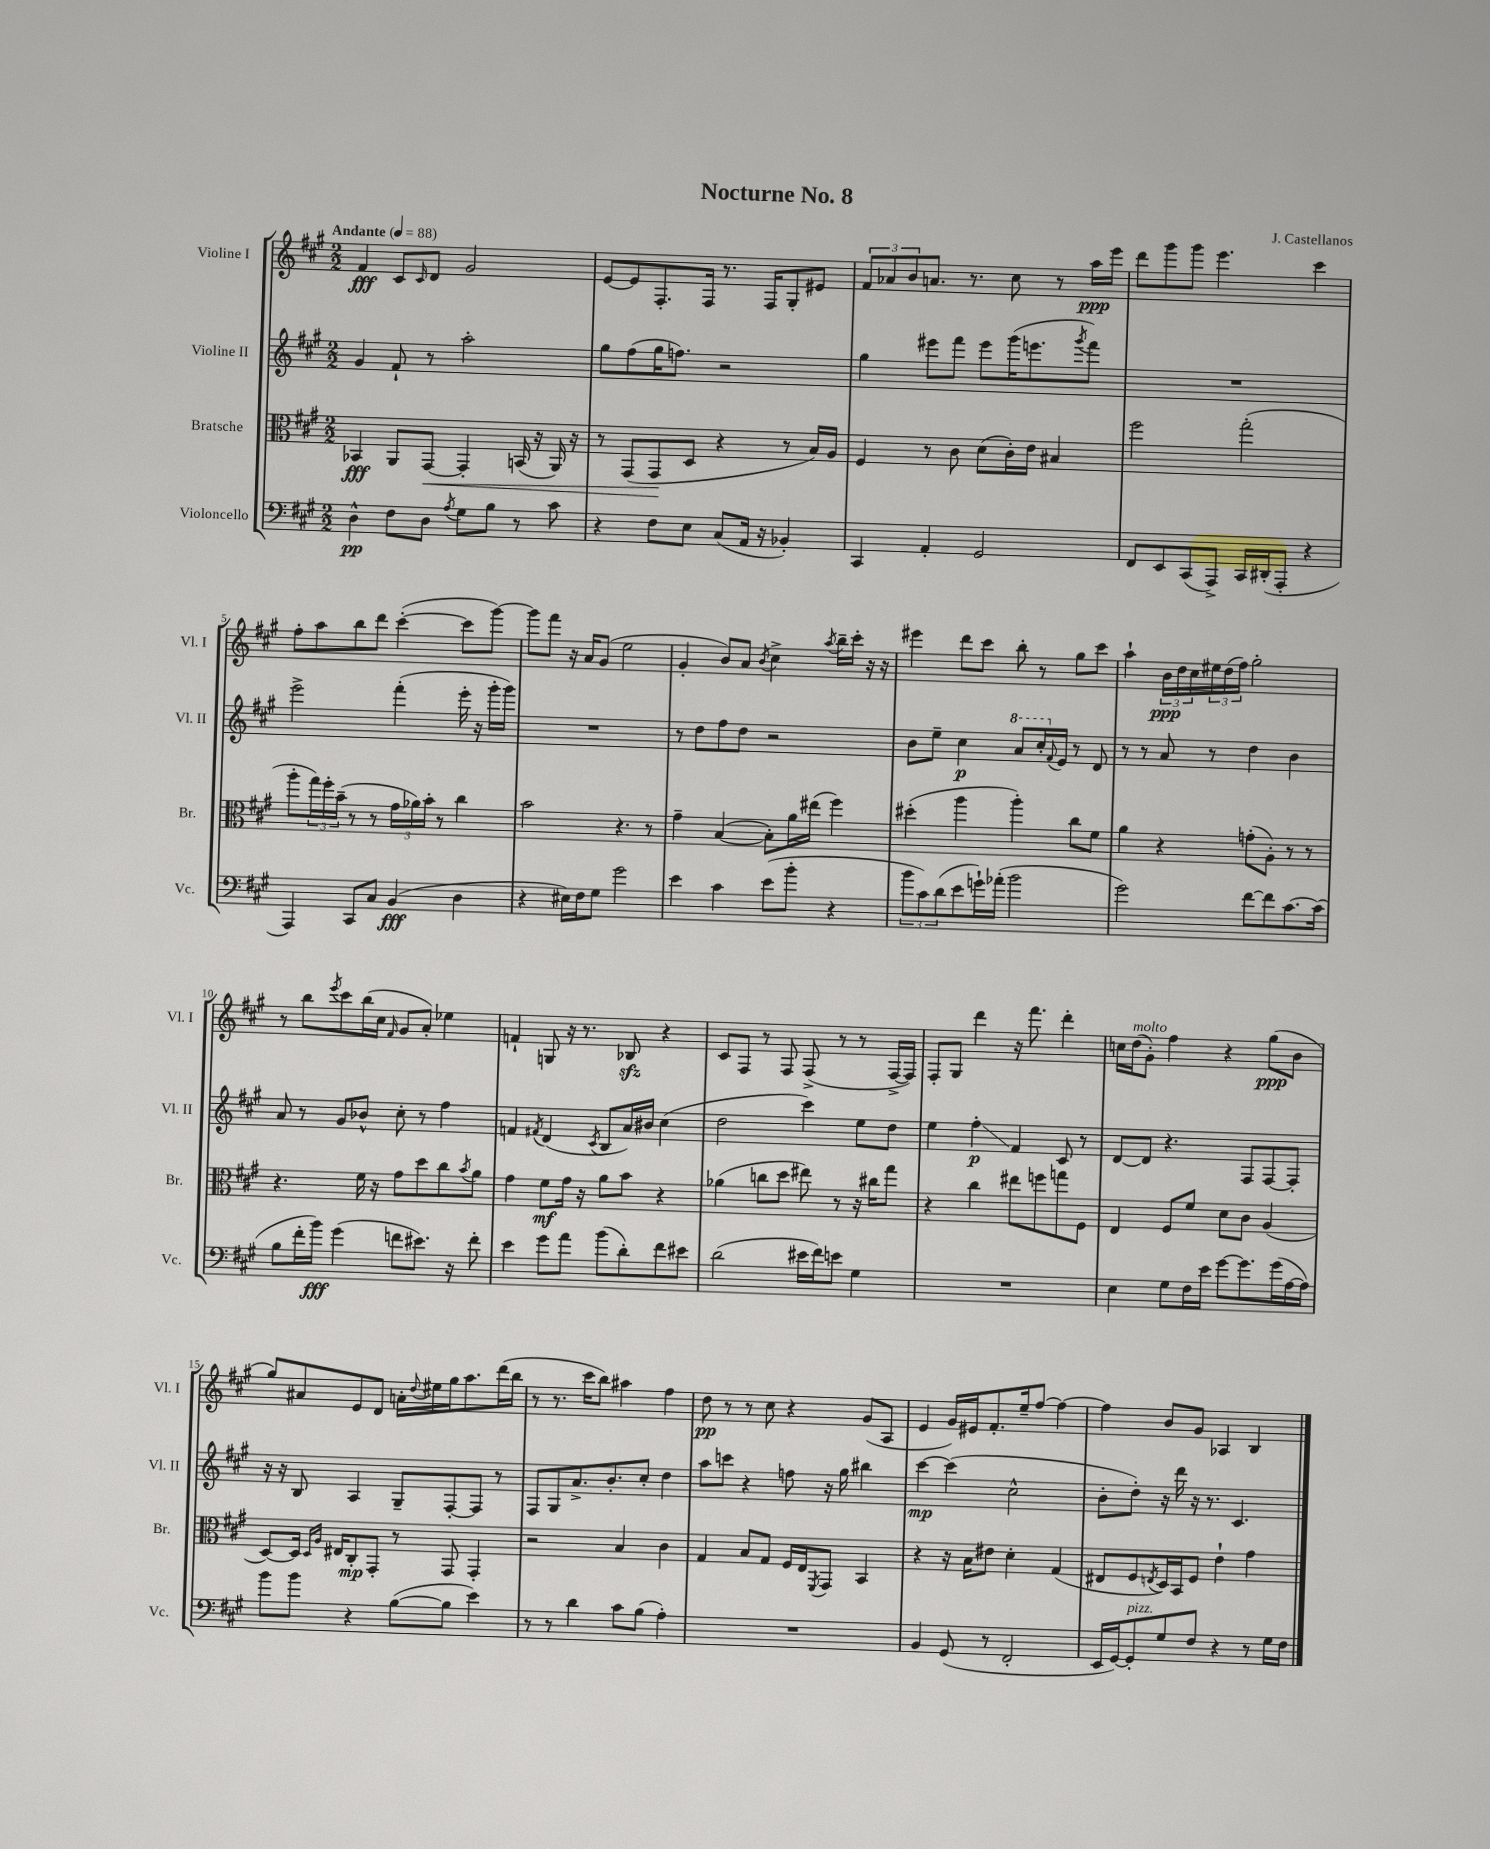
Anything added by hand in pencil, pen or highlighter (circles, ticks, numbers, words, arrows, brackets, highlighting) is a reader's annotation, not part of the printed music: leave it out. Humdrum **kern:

**kern	**kern	**kern	**kern
*staff4	*staff3	*staff2	*staff1
*clefF4	*clefC3	*clefG2	*clefG2
*k[f#c#g#]	*k[f#c#g#]	*k[f#c#g#]	*k[f#c#g#]
*M2/2	*M2/2	*M2/2	*M2/2
*MM88	*MM88	*MM88	*MM88
4D^^	4BB-	4g#	4f#
8F#	8AA	8f#`	8c#
.	.	.	16qqc#
8D	[8GG#	8r	8d
8qA	.	.	.
8G#	4GG#']	2aa'	2g#
8B	.	.	.
8r	(16BB	.	.
.	16r	.	.
8c#	16AA)	.	.
.	16r	.	.
=	=	=	=
4r	8r	8gg#	[8e
.	(8GG#	(8ff#	8e]
8F#	8GG#	16gg#	8.F#'
.	.	8.ff)	.
8E	8D	.	.
.	.	.	16F#
(8C#	4r	2r	8.r
16AA	.	.	.
16r	.	.	16F#
4BB-')	8r	.	8G#'
.	16B)	.	8e#
.	16A	.	.
=	=	=	=
4CC#	4F#	4gg#	12f#
.	.	.	12a-
.	.	.	12b
4AA'	8r	8eee#	8.a
.	8c#	8fff#	.
.	.	.	8.r
2GG#	(8d	8eee#	.
.	16c#')	(16ggg#	8cc#
.	16e	8.eee	.
.	4B#	.	8r
.	.	8qggg#	.
.	.	8fff#)	16aa
.	.	.	16eee
=	=	=	=
8FF#	2ff#	1r	8ddd
8EE	.	.	8ggg#
(8CC#	.	.	8ggg#
8AAA^)	.	.	4.eee
16CC#	(2gg#'	.	.
(16DD#'	.	.	.
8AAA'	.	.	.
4r	.	.	4ccc#
=	=	=	=
4AAA)	8aa'	2eee^	8ff#'
.	24gg#)	.	8aa
.	24ff#'	.	.
.	(24b~	.	.
8CC#	8r	.	8bb
8C#	8r	.	8ddd
(4BB	24g#	(4fff#'	([4ccc#'
.	24a-)	.	.
.	24b'	.	.
.	8r	.	.
4D	4cc#	16eee'	8ccc#]
.	.	16r	.
.	.	16ggg#'	[8ggg#)
.	.	16ggg#)	.
=	=	=	=
4r	2b	1r	8ggg#]
.	.	.	8fff#
16E#)	.	.	16r
16F#	.	.	16a
8G#	.	.	(8g#
2g#	4.r	.	2ee
.	8r	.	.
=	=	=	=
4e	4g#~	8r	4g#'
.	.	8dd	.
4c#	([4B	8ff#	8b)
.	.	8dd	8a
.	.	.	8qb
(8e	8B'])	2r	4cc#^
8b'	16a	.	.
.	(16ee#	.	.
.	.	.	8qaa
4r	4ff#)	.	16bb~
.	.	.	16ccc#'
.	.	.	16r
.	.	.	16r
=	=	=	=
12b	(4dd#'	8b	4eee#
12c#)	.	.	.
.	.	8ee~	.
(12d	.	.	.
8e	4aa	4cc#	8ddd
16g`)	.	.	8ccc#
(16a-'	.	.	.
2b	4aa')	8aa	8bb'
.	.	16ccc#'	8r
.	.	8qqf#	.
.	.	16e	.
.	8cc#	8r	8gg#
.	8f#	8d	8ccc#
=	=	=	=
2g#)	4a	8r	4aa`
.	.	8r	.
.	4r	8a	24b
.	.	.	24dd
.	.	.	24cc#
.	.	8r	24ee#
.	.	.	(24dd
.	.	.	24ff#)
[8f#	(8g'	4dd	2gg#'
8f#]	8A')	.	.
[8.c#	8r	4b	.
.	8r	.	.
(16c#]	.	.	.
=	=	=	=
8B	4.r	8a	8r
16f#'	.	8r	8bb
16b)	.	.	.
.	.	.	8qeee
(4g#	.	8g#	8ccc#
.	16f#	8b-^^	(16bb
.	16r	.	16cc#
.	.	.	16qqf#
8f	8g#	8cc#'	8g#
8.e#)	8dd	8r	8a')
.	8cc#	4ff#	4ee-
16r	.	.	.
.	8qb	.	.
8f'	8a	.	.
=	=	=	=
4e	4g#	4f	4f`
.	.	8qf#	.
8g#	8f#	(4d	8G
8a	16g#	.	16r
.	16r	.	8.r
.	.	8qc#	.
(8b	8a	8B	.
8d')	8b	16a)	8B-
.	.	16b#	.
8f#	4r	(4cc#	4r
8e#	.	.	.
=	=	=	=
(2d	(4a-	2dd	8c#
.	.	.	8F#
.	8cc	.	8r
.	8dd	.	8F#
16e#	8ee#)	4ccc#)	(8F#^
16f#)	.	.	.
8e	8r	.	8r
4G#	16r	8ee	8r
.	16cc#	.	.
.	8gg#	8dd	[16F#^
.	.	.	16F#])
=	=	=	=
1r	4r	4ee	8F#'
.	.	.	8G#
.	4cc#	4ff#'	4ddd
.	8ee#	4f#	16r
.	.	.	8.fff#
.	8ff	.	.
.	8gg	8c#	4ddd'
.	8F#	8r	.
=	=	=	=
4E	4E	[8d	16cc
.	.	.	(16dd
.	.	8d]	8g#')
8G#	8F#	4.r	4ff#
16F#	8f#	.	.
16e	.	.	.
[8g#	8d	.	4r
8.g#]	8c#	8F#	.
.	(4A	[8F#	(8gg#
(16g#	.	.	.
[16A	.	8F#']	8b
16A])	.	.	.
=	=	=	=
8b	[8D)	16r	8gg#)
.	.	16r	.
8b	16D]	8B	8a#
.	16qqD	.	.
.	16qqA	.	.
.	16E#	.	.
4r	8C#'	4A	8e
.	8GG#'	.	8d
([8B	8r	8G#~	16a'
.	.	.	8qqdd
.	.	.	16ee#
8B]	8GG#	[8F#'	16gg#
.	.	.	8.aa
4e)	4GG#'	8F#]	.
.	.	8r	(16ddd
.	.	.	16bb
=	=	=	=
8r	2r	8F#	8r
8r	.	8G#	8.r
4d	.	8.a^	.
.	.	.	16ccc#
.	.	.	8bb)
.	.	8.b'	.
8c#	4B	.	4aa#
(8B	.	8cc#'	.
4A')	4c#	4dd	4ff#
=	=	=	=
1r	4G#	8aa	8dd
.	.	8ccc	8r
.	8B	4r	8r
.	8G#	.	8cc#
.	16F#	8ff	4r
.	16E	.	.
.	8qFF#	.	.
.	8GG#	16r	.
.	.	16gg#	.
.	4BB	4bb#	(8g#
.	.	.	8A
=	=	=	=
4BB	4r	[4ccc#	4e
(8GG#	16r	(4ccc#]	16g#)
.	16B	.	16e#
8r	8e#	.	8.f#'
2FF#'	4d'	2cc#^^	.
.	.	.	16ee~
.	.	.	[8ff#
.	(4G#	.	4ff#_
=	=	=	=
16EE	8E#	8b'	4ff#]
[16GG#)	.	.	.
8GG#']	8F#	8dd')	.
.	8qE	.	.
8G#	16D)	16r	8b
.	16BB	16ddd	.
8F#	8F#	16r	8g#
.	.	8.r	.
4r	4e`	.	4A-
.	.	4.c#	.
8r	4g#	.	4B
16G#	.	.	.
16F#	.	.	.
==	==	==	==
*-	*-	*-	*-
